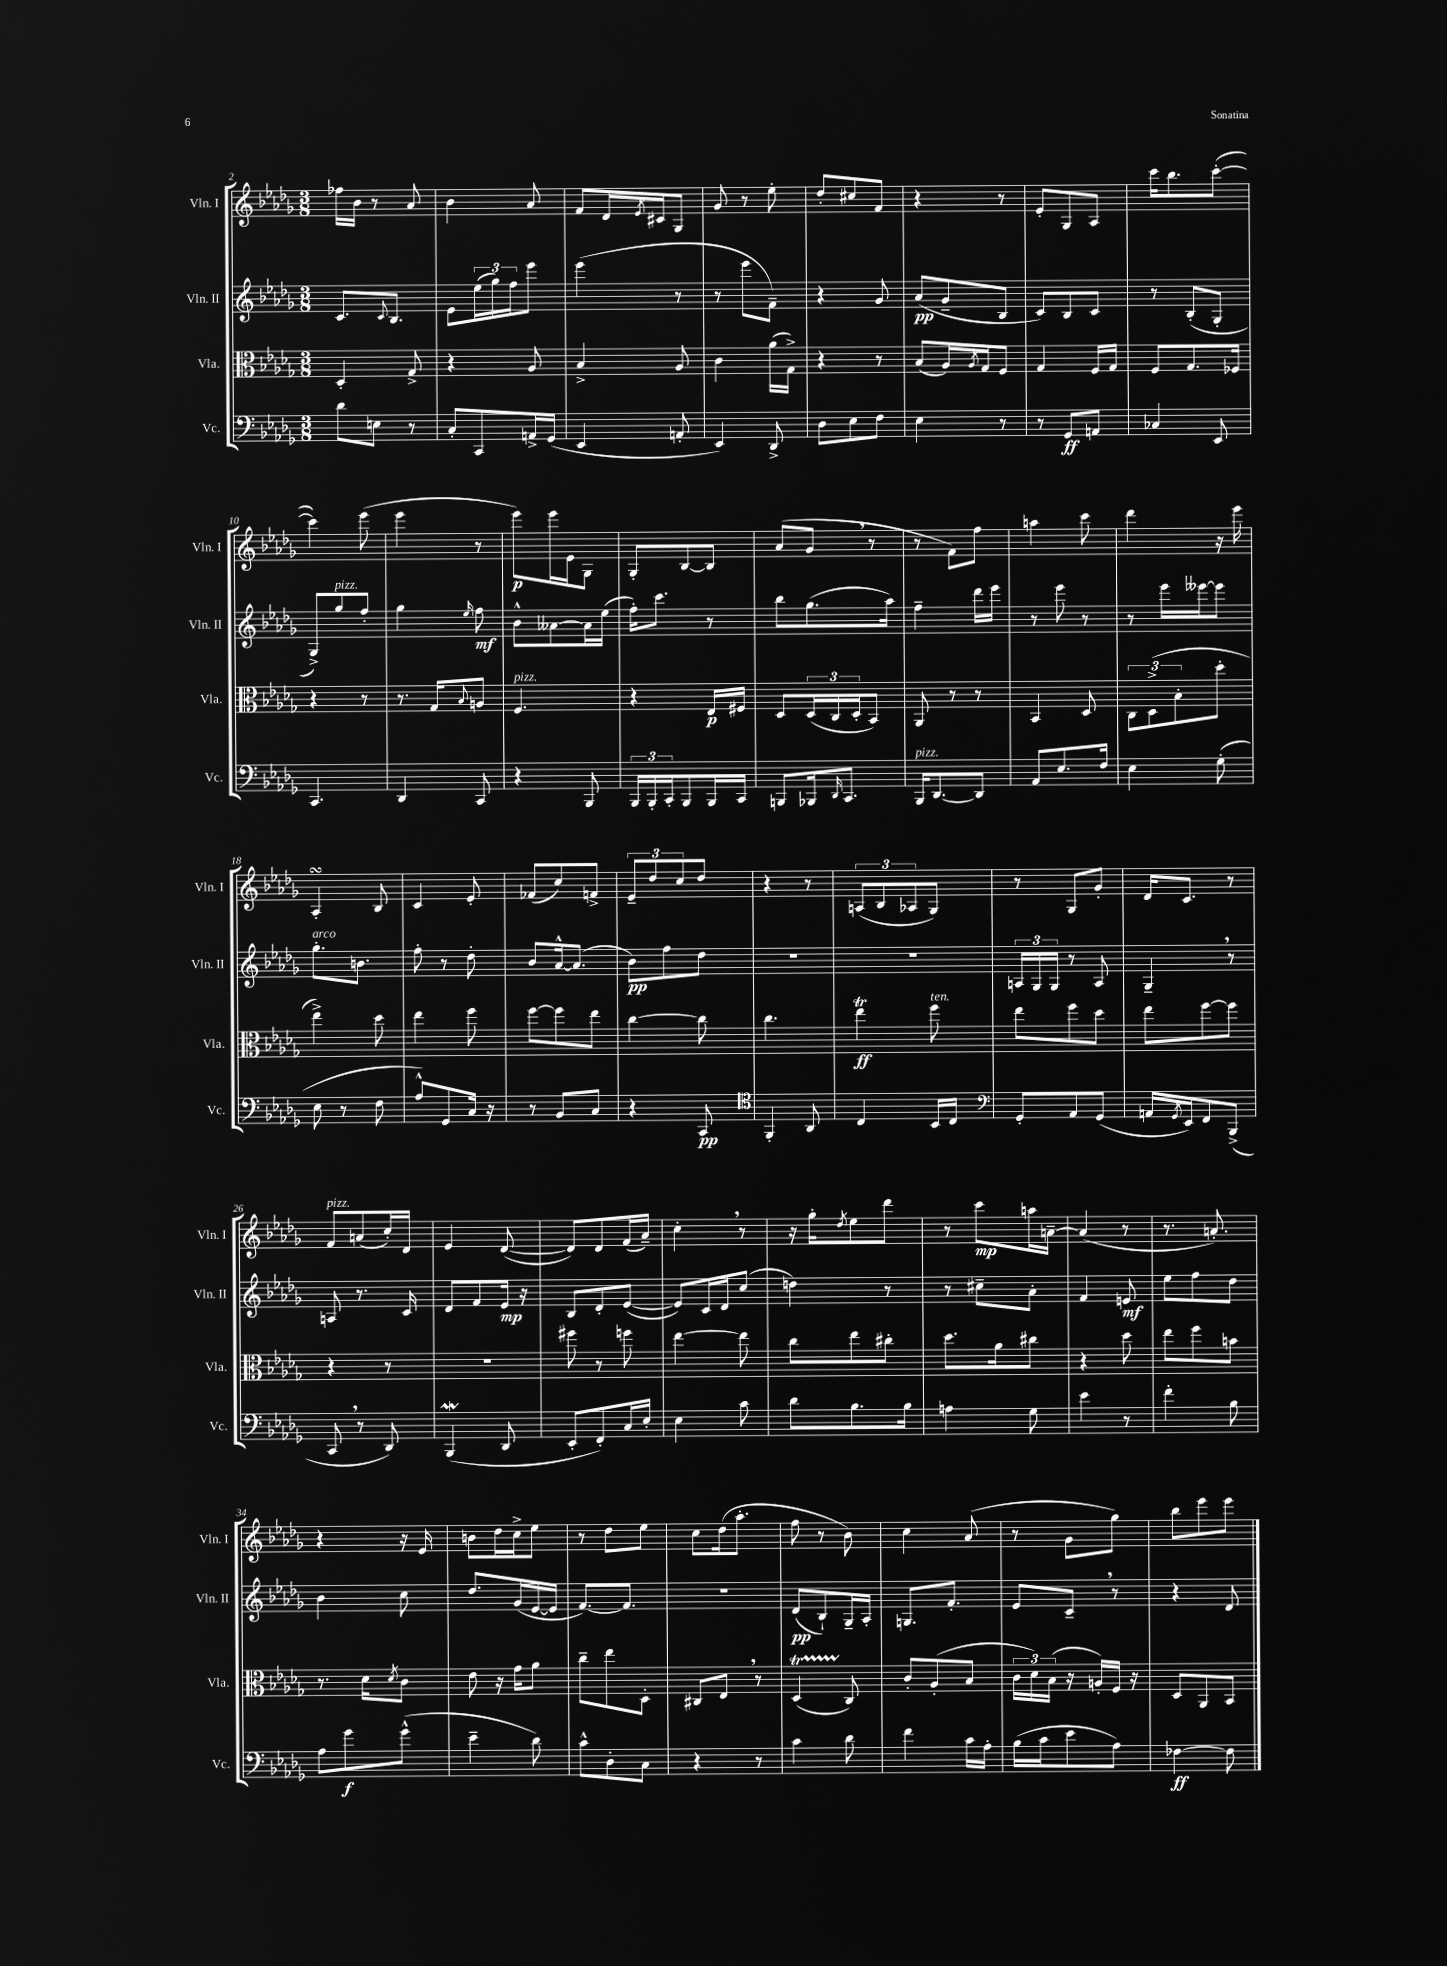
<<
\new StaffGroup <<
\new Staff = "s0" \with { instrumentName = "Vln. I" shortInstrumentName = "Vln. I" } {
    \clef treble \key des \major \numericTimeSignature \time 3/8
    fes''16 bes'16 r8 aes'8 |
    bes'4 aes'8 |
    f'8 des'16 \acciaccatura { ees'8 } cis'16 ges8 |
    ges'8 r8 ees''8-. |
    des''8-. cis''8 f'8 |
    r4 r8 |
    ees'8-. ges8 aes8 |
    c'''16 bes''8. c'''8~-.( |
    c'''4) ees'''8( |
    ees'''4 r8 |
    ees'''8\p) ees'''16 ees'16 ges8 |
    ges8-. bes8~ bes8 |
    aes'8( ges'8 \breathe r8 |
    r8 f'8) f''8 |
    a''4 c'''8 |
    des'''4 r16 ees'''16 |
    aes4-.\turn bes8 |
    c'4 ees'8-. |
    fes'8( c''8) f'8-> |
    \tuplet 3/2 { ees'8-- des''8 c''8 } des''8 |
    r4 r8 |
    \tuplet 3/2 { a8( bes8 aes8 } ges8) |
    r8 ges8 ges'8-. |
    des'16 c'8. r8 |
    f'8^\markup { \italic "pizz." } a'8( c''16-.) des'16 |
    ees'4 des'8~( |
    des'8) des'8 f'16( aes'16--) |
    c''4-. \breathe r8 |
    r16 ges''16-. \acciaccatura { des''8 } ees''8 des'''8 |
    r8 c'''8\mp a''16 a'16~-- |
    a'4( r8 |
    r8. a'8.-.) |
    r4 r16 ees'16 |
    b'8 des''16 c''16-> ees''8 |
    r8 des''8 ees''8 |
    c''8 des''16( aes''8.-. |
    f''8 r8 bes'8) |
    c''4 aes'8( |
    r8 ges'8 ges''8) |
    bes''8 ees'''8 ees'''8 \bar "|." |
}
\new Staff = "s1" \with { instrumentName = "Vln. II" shortInstrumentName = "Vln. II" } {
    \clef treble \key des \major \numericTimeSignature \time 3/8
    c'8. \appoggiatura { c'8 } bes8. |
    ees'8 \tuplet 3/2 { ees''16( ges''16) f''16 } ees'''8 |
    ees'''4( r8 |
    r8 ees'''8 f'8--) |
    r4 ges'8 |
    aes'8\pp( ges'8-- bes8 |
    c'8) bes8 c'8 |
    r8 bes8-.( ges8-. |
    ges8->) ges''8^\markup { \italic "pizz." } f''8-. |
    ges''4 \grace { ees''16 } f''8\mf |
    bes'8-^ aeses'8~ aeses'16 ees''16( |
    f''16-.) c'''8. r8 |
    bes''8 ges''8.( aes''16) |
    f''4-- des'''16 ees'''16 |
    r8 ees'''8 r8 |
    r8 ees'''16 eeses'''16~ eeses'''8 |
    ges''8.-.^\markup { \italic "arco" } b'8. |
    f''8-. r8 des''8-. |
    bes'8 aes'16~-^ aes'8.( |
    bes'8\pp) f''8 des''8 |
    R4. |
    R4. |
    \tuplet 3/2 { a16 ges16 ges16 } r8 a8 |
    ges4-- \breathe r8 |
    a8 r8. c'16 |
    des'8 f'8 ees'16\mp r16 |
    bes8 des'8-. ees'8~( |
    ees'8) c'16 des'16 c''8( |
    d''4) r8 |
    r8 cis''8-- aes'8-. |
    f'4 e'8\mf |
    ees''8 f''8 des''8 |
    bes'4 c''8 |
    des''8. ges'16( ees'16~ ees'16 |
    f'8.~) f'8. |
    R4. |
    des'8\pp( bes8-!) ges16-- aes16-. |
    g8. f'8.-. |
    ees'8 c'8-- \breathe r8 |
    r4 des'8 \bar "|." |
}
\new Staff = "s2" \with { instrumentName = "Vla." shortInstrumentName = "Vla." } {
    \clef alto \key des \major \numericTimeSignature \time 3/8
    des4-. ges8-> |
    r4 aes8 |
    bes4-> aes8 |
    c'4 aes'16( ges16->) |
    r4 r8 |
    bes8( aes16) \acciaccatura { aes8 } ges16 f8 |
    ges4 f16 ges16 |
    f8 ges8. fes16 |
    r4 r8 |
    r8. ges16 \appoggiatura { bes8 } a8 |
    f4.^\markup { \italic "pizz." } |
    r4 ees16\p fis16 |
    des8 \tuplet 3/2 { des16( c16 des16-. } bes,8) |
    aes,8 r8 r8 |
    bes,4 des8 |
    \tuplet 3/2 { c8 des8->( bes8-. } des''8-. |
    ees''4->) des''8 |
    ees''4 f''8 |
    f''8~ f''8 ees''8 |
    c''4~ c''8 |
    c''4. |
    ees''4\trill\ff f''8^\markup { \italic "ten." } |
    ees''8 f''8 des''8 |
    ees''8 f''8~ f''8 |
    r4 r8 |
    R4. |
    fis''8 r8 f''8 |
    ees''4~ ees''8 |
    c''8 ees''8 cis''8-. |
    des''8. aes'16 cis''8 |
    r4 des''8 |
    ees''8 f''8 b'8 |
    r8. des'16 \acciaccatura { des'8 } c'8 |
    ees'8 r16 ges'16 aes'8 |
    c''8-- ees''8 des8-. |
    cis8 ees8 \breathe r8 |
    des4\startTrillSpan( c8\stopTrillSpan) |
    c'8-. aes8-.( bes8 |
    \tuplet 3/2 { c'16 des'16) bes16( } r16 a16-.) f16 r16 |
    des8 aes,8 bes,8 \bar "|." |
}
\new Staff = "s3" \with { instrumentName = "Vc." shortInstrumentName = "Vc." } {
    \clef bass \key des \major \numericTimeSignature \time 3/8
    des'8 e8 r8 |
    c8-. c,8 a,16-> ges,16( |
    ees,4 a,8-. |
    ees,4) des,8-> |
    des8 ees8 f8 |
    ees4 r8 |
    r8 ges,8\ff a,8 |
    ces4 ees,8 |
    c,4. |
    des,4 c,8 |
    r4 bes,,8 |
    \tuplet 3/2 { bes,,16 bes,,16-. c,16-. } bes,,8 bes,,16 c,16 |
    b,,8 bes,,16 \grace { des,16 } c,8. |
    bes,,16^\markup { \italic "pizz." } des,8.~ des,8 |
    aes,8 ees8. f16 |
    ees4 ges8-.( |
    ees8 r8 f8 |
    aes8-^) ges,8 c16 r16 |
    r8 bes,8 c8 |
    r4 c,8\pp |
    \clef tenor f,4-. aes,8 |
    c4 bes,16 c16 |
    \clef bass ges,8-. aes,8 ges,8( |
    a,16 \acciaccatura { ges,8 } ees,16) f,8 bes,,8->( |
    c,8 \breathe r8 des,8) |
    bes,,4\mordent( des,8 |
    ees,8-. f,8-.) c16 ees16-. |
    ees4 c'8 |
    des'8 bes8. bes16 |
    a4 ges8 |
    ees'4 r8 |
    f'4-. bes8 |
    aes8 ges'8\f ges'8-^( |
    ees'4-- des'8) |
    c'8-^ des8-. c8 |
    r4 r8 |
    c'4 des'8 |
    f'4 c'16 aes16-. |
    bes16( c'16 ees'8 aes8) |
    fes4~\ff fes8 \bar "|." |
}
>>
>>
\layout { \context { \Score currentBarNumber = #2 } }
